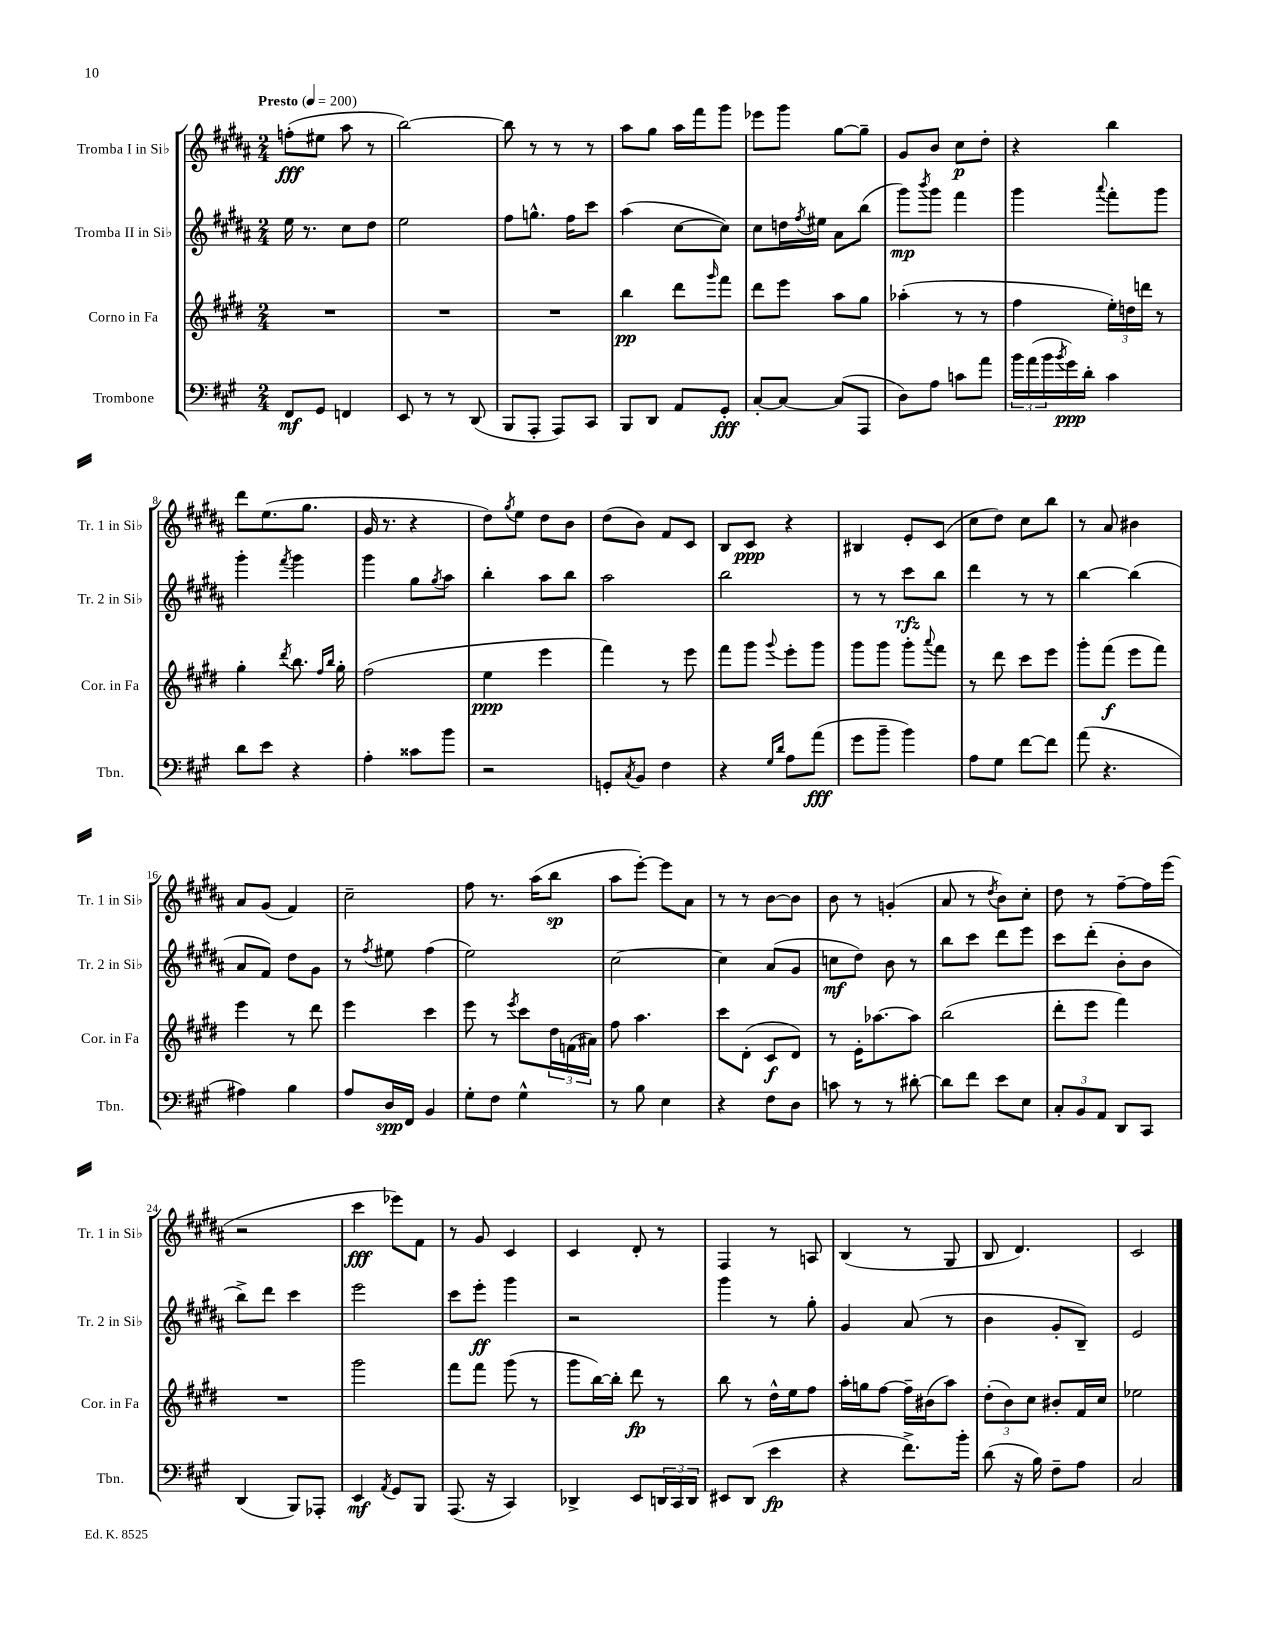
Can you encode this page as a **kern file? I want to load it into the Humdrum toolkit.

**kern	**dynam	**kern	**dynam	**kern	**dynam	**kern	**dynam
*part4	*part4	*part3	*part3	*part2	*part2	*part1	*part1
*staff4	*staff4	*staff3	*staff3	*staff2	*staff2	*staff1	*staff1
*I"Trombone	*	*I"Corno in Fa	*	*I"Tromba II in Si♭	*	*I"Tromba I in Si♭	*
*I'Tbn.	*	*I'Cor. in Fa	*	*I'Tr. 2 in Si♭	*	*I'Tr. 1 in Si♭	*
*clefF4	*	*clefG2	*	*clefG2	*	*clefG2	*
*k[f#c#g#]	*	*k[f#c#g#d#]	*	*k[f#c#g#d#a#]	*	*k[f#c#g#d#a#]	*
*M2/4	*	*M2/4	*	*M2/4	*	*M2/4	*
*MM200	*	*MM200	*	*MM200	*	*MM200	*
=1	=1	=1	=1	=1	=1	=1	=1
!	!	!	!	!	!	!LO:TX:a:B:t=Presto	!
8FF#/L	mf	2r	.	16ee\	.	(8ffn'\L	fff
.	.	.	.	8.r	.	.	.
8GG#/J	.	.	.	.	.	8ee#X\J	.
4FFn/	.	.	.	8cc#\L	.	8aa#\	.
.	.	.	.	8dd#\J	.	8r	.
=2	=2	=2	=2	=2	=2	=2	=2
8EE/	.	2r	.	2ee\	.	[2bb\)	.
8r	.	.	.	.	.	.	.
8r	.	.	.	.	.	.	.
(8DD/	.	.	.	.	.	.	.
=3	=3	=3	=3	=3	=3	=3	=3
8BBB/L	.	2r	.	8ff#\L	.	8bb\]	.
8AAA'/J	.	.	.	8.ggn^^\J	.	8r	.
8AAA/L)	.	.	.	.	.	8r	.
.	.	.	.	16ff#\KL	.	.	.
8CC#/J	.	.	.	8ccc#\J	.	8r	.
=4	=4	=4	=4	=4	=4	=4	=4
8BBB/L	.	4bb\	pp	(4aa#\	.	8aa#\L	.
8DD/J	.	.	.	.	.	8gg#\J	.
8AA/L	.	8ddd#\L	.	[8cc#\L	.	16aa#\LL	.
.	.	.	.	.	.	16fff#\J	.
.	.	16qqggg#/	.	.	.	.	.
8GG#'/J	fff	8fff#\J	.	8cc#\J])	.	8ggg#\J	.
=5	=5	=5	=5	=5	=5	=5	=5
[8C#'/L	.	8ddd#\L	.	8cc#\L	.	8eee-X\L	.
8C#/J_	.	8eee\J	.	16ddn\L	.	8ggg#\J	.
.	.	.	.	8qff#/	.	.	.
.	.	.	.	16ee#X\JJ	.	.	.
(8C#/L]	.	8aa\L	.	8a#\L	.	[8gg#\L	.
8AAA/J	.	8gg#\J	.	(8bb\J	.	8gg#~\J]	.
=6	=6	=6	=6	=6	=6	=6	=6
8D\L)	.	(4aa-X'\	.	8ggg#\L)	mp	8g#/L	.
.	.	.	.	8qbbb/	.	.	.
8A\J	.	.	.	8ggg#\J	.	8b/J	.
8cn\L	.	8r	.	4fff#\	.	8cc#\L	p
8a\J	.	8r	.	.	.	8dd#'\J	.
=7	=7	=7	=7	=7	=7	=7	=7
24b\LL	.	4ff#\	.	4ggg#\	.	4r	.
(24a\	.	.	.	.	.	.	.
24b\	.	.	.	.	.	.	.
8qb/	.	.	.	.	.	.	.
16g#\)	ppp	.	.	.	.	.	.
16d'\JJ	.	.	.	.	.	.	.
.	.	.	.	8qqaaa#/	.	.	.
4c#\	.	24ee'\LL)	.	8fff#'\L	.	4bb\	.
.	.	24ddn\	.	.	.	.	.
.	.	24dddn\JJ	.	.	.	.	.
.	.	8r	.	8ggg#\J	.	.	.
!!LO:LB:g=z
=8	=8	=8	=8	=8	=8	=8	=8
8d\L	.	4gg#'\	.	4ggg#'\	.	8ddd#\L	.
8e\J	.	.	.	.	.	(8.ee\	.
.	.	8qddd#/	.	8qfff#/	.	.	.
4r	.	8.bb\	.	4ggg#\	.	.	.
.	.	.	.	.	.	8.gg#\J	.
.	.	16qqff#/LL	.	.	.	.	.
.	.	16qqbb/JJ	.	.	.	.	.
.	.	16gg#'\	.	.	.	.	.
=9	=9	=9	=9	=9	=9	=9	=9
4A'\	.	(2ff#\	.	4ggg#\	.	16g#/	.
.	.	.	.	.	.	8.r	.
8c##X\L	.	.	.	8gg#\L	.	4r	.
.	.	.	.	8qgg#/	.	.	.
8b\J	.	.	.	8aa#\J	.	.	.
=10	=10	=10	=10	=10	=10	=10	=10
2r	.	4ee\	ppp	4bb'\	.	8dd#\L)	.
.	.	.	.	.	.	8qgg#/	.
.	.	.	.	.	.	8ee\J	.
.	.	4eee\	.	8aa#\L	.	8dd#\L	.
.	.	.	.	8bb\J	.	8b\J	.
=11	=11	=11	=11	=11	=11	=11	=11
8GGn'/L	.	4fff#\)	.	2aa#\	.	(8dd#\L	.
8qC#/	.	.	.	.	.	.	.
8BB/J	.	.	.	.	.	8b\J)	.
4F#\	.	8r	.	.	.	8f#/L	.
.	.	8eee\	.	.	.	8c#/J	.
=12	=12	=12	=12	=12	=12	=12	=12
4r	.	8fff#\L	.	2bb\	.	8B/L	.
.	.	8ggg#\J	.	.	.	8c#/J	ppp
16qqG#/LL	.	.	.	.	.	.	.
16qqd/JJ	.	8qqggg#/	.	.	.	.	.
8A\L	.	8eee'\L	.	.	.	4r	.
(8a\J	fff	8ggg#\J	.	.	.	.	.
=13	=13	=13	=13	=13	=13	=13	=13
8g#\L	.	8ggg#\L	.	8r	.	4B#X/	.
8b~\J	.	8ggg#\J	.	8r	.	.	.
4b\)	.	8ggg#'\L	.	8ccc#\L	rfz	8e'/L	.
.	.	8qqaaa/	.	.	.	.	.
.	.	8fff#\J	.	8bb\J	.	(8c#/J	.
=14	=14	=14	=14	=14	=14	=14	=14
8A\L	.	8r	.	4ddd#\	.	8cc#\L	.
8G#\J	.	8ddd#\	.	.	.	8dd#\J)	.
[8f#\L	.	8ccc#\L	.	8r	.	8cc#\L	.
8f#\J]	.	8eee\J	.	8r	.	8bb\J	.
=15	=15	=15	=15	=15	=15	=15	=15
(8a\	.	8ggg#'\L	.	[4bb\	.	8r	.
4.r	.	(8fff#\J	f	.	.	8a#/	.
.	.	8eee\L	.	(4bb\]	.	4b#X\	.
.	.	8fff#\J)	.	.	.	.	.
!!LO:LB:g=z
=16	=16	=16	=16	=16	=16	=16	=16
4A#X\)	.	4eee\	.	8a#/L	.	8a#/L	.
.	.	.	.	8f#/J)	.	(8g#/J	.
4B\	.	8r	.	8dd#\L	.	4f#/)	.
.	.	8ddd#\	.	8g#\J	.	.	.
=17	=17	=17	=17	=17	=17	=17	=17
8A/L	.	4eee\	.	8r	.	2cc#~\	.
.	.	.	.	8qff#/	.	.	.
16D/L	spp	.	.	8ee#X\	.	.	.
16FF#/JJ	.	.	.	.	.	.	.
4BB/	.	4ccc#\	.	(4ff#\	.	.	.
=18	=18	=18	=18	=18	=18	=18	=18
8G#'\L	.	8eee\	.	2ee\)	.	8ff#\	.
8F#\J	.	8r	.	.	.	8.r	.
.	.	8qeee/	.	.	.	.	.
4G#^^\	.	8ccc#\L	.	.	.	.	.
.	.	.	.	.	.	(16aa#\KL	.
.	.	24dd#\L	.	.	.	8bb\J	sp
.	.	(24fn\	.	.	.	.	.
.	.	24a#X\JJ)	.	.	.	.	.
=19	=19	=19	=19	=19	=19	=19	=19
8r	.	8ff#\	.	[2cc#\	.	8aa#\L	.
8B\	.	4.aa\	.	.	.	[8eee'\J)	.
4E\	.	.	.	.	.	8eee\L]	.
.	.	.	.	.	.	8a#\J	.
=20	=20	=20	=20	=20	=20	=20	=20
4r	.	8ccc#\L	.	4cc#\]	.	8r	.
.	.	(8d#'\J	.	.	.	8r	.
8F#\L	.	8c#/L	f	(8a#/L	.	[8b\L	.
8D\J	.	8d#/J)	.	8g#/J	.	8b\J]	.
=21	=21	=21	=21	=21	=21	=21	=21
8cn\	.	8r	.	8ccn\L	mf	8b\	.
8r	.	16e'\KL	.	8dd#\J)	.	8r	.
.	.	[8.aa-X\	.	.	.	.	.
8r	.	.	.	8b\	.	(4gn'/	.
[8d#X'\	.	8aa-\J]	.	8r	.	.	.
=22	=22	=22	=22	=22	=22	=22	=22
8d#\L]	.	(2bb\	.	8bb\L	.	8a#/	.
8f#\J	.	.	.	8ccc#\J	.	8r	.
.	.	.	.	.	.	8qdd#/	.
8e\L	.	.	.	8ddd#\L	.	8b\L)	.
8E\J	.	.	.	8eee\J	.	8cc#'\J	.
=23	=23	=23	=23	=23	=23	=23	=23
12C#'/L	.	8ddd#'\L	.	8ccc#\L	.	8dd#\	.
12BB/	.	.	.	.	.	.	.
.	.	8eee\J	.	(8ddd#'\J	.	8r	.
12AA/J	.	.	.	.	.	.	.
8DD/L	.	4fff#\)	.	8b'\L	.	[8ff#~\L	.
8CC#/J	.	.	.	8b\J	.	16ff#\L]	.
.	.	.	.	.	.	(16eee\JJ	.
!!LO:LB:g=z
=24	=24	=24	=24	=24	=24	=24	=24
(4DD/	.	2r	.	8bb^\L)	.	2r	.
.	.	.	.	8ddd#\J	.	.	.
8BBB/L)	.	.	.	4ccc#\	.	.	.
8AAA-X'/J	.	.	.	.	.	.	.
=25	=25	=25	=25	=25	=25	=25	=25
4EE/	mf	2ggg#\	.	2eee\	.	4ccc#\	fff
8qAA/	.	.	.	.	.	.	.
8GG#/L	.	.	.	.	.	8eee-X\L)	.
8BBB/J	.	.	.	.	.	8f#\J	.
=26	=26	=26	=26	=26	=26	=26	=26
(8.AAA/	.	8fff#\L	.	8ccc#\L	.	8r	.
.	.	8fff#\J	.	8eee'\J	ff	8g#/	.
16r	.	.	.	.	.	.	.
4CC#/)	.	(8ggg#\	.	4ggg#\	.	4c#/	.
.	.	8r	.	.	.	.	.
=27	=27	=27	=27	=27	=27	=27	=27
4DD-X^/	.	8ggg#\L	.	2r	.	4c#/	.
.	.	[16bb\L)	.	.	.	.	.
.	.	16bb'\JJ]	.	.	.	.	.
8EE/L	.	8ddd#\	fp	.	.	8d#'/	.
24DDn/L	.	8r	.	.	.	8r	.
24CC#/	.	.	.	.	.	.	.
24DD/JJ	.	.	.	.	.	.	.
=28	=28	=28	=28	=28	=28	=28	=28
8EE#X/L	.	8bb\	.	4ggg#\	.	4F#/	.
(8DD/J	.	8r	.	.	.	.	.
4e\	fp	16dd#^^\LL	.	8r	.	8r	.
.	.	16ee\J	.	.	.	.	.
.	.	8ff#\J	.	8gg#'\	.	8An/	.
=29	=29	=29	=29	=29	=29	=29	=29
4r	.	16aa'\LL	.	4g#/	.	(4B/	.
.	.	16ggn\J	.	.	.	.	.
.	.	[8ff#\J	.	.	.	.	.
8.f#^\L)	.	16ff#~\LL]	.	(8a#/	.	8r	.
.	.	(16b#X\J	.	.	.	.	.
.	.	8aa\J)	.	8r	.	8G#/	.
16b'\Jk	.	.	.	.	.	.	.
=30	=30	=30	=30	=30	=30	=30	=30
(8d\	.	(12dd#'\L	.	4b\	.	8B/	.
.	.	12b\)	.	.	.	.	.
16r	.	.	.	.	.	4.d#/)	.
.	.	12cc#\J	.	.	.	.	.
16B\)	.	.	.	.	.	.	.
8F#~\L	.	8b#X'/L	.	8g#'/L	.	.	.
8A\J	.	16f#/L	.	8B~/J)	.	.	.
.	.	16cc#/JJ	.	.	.	.	.
=31	=31	=31	=31	=31	=31	=31	=31
2C#/	.	2ee-X\	.	2e/	.	2c#/	.
==	==	==	==	==	==	==	==
*-	*-	*-	*-	*-	*-	*-	*-
